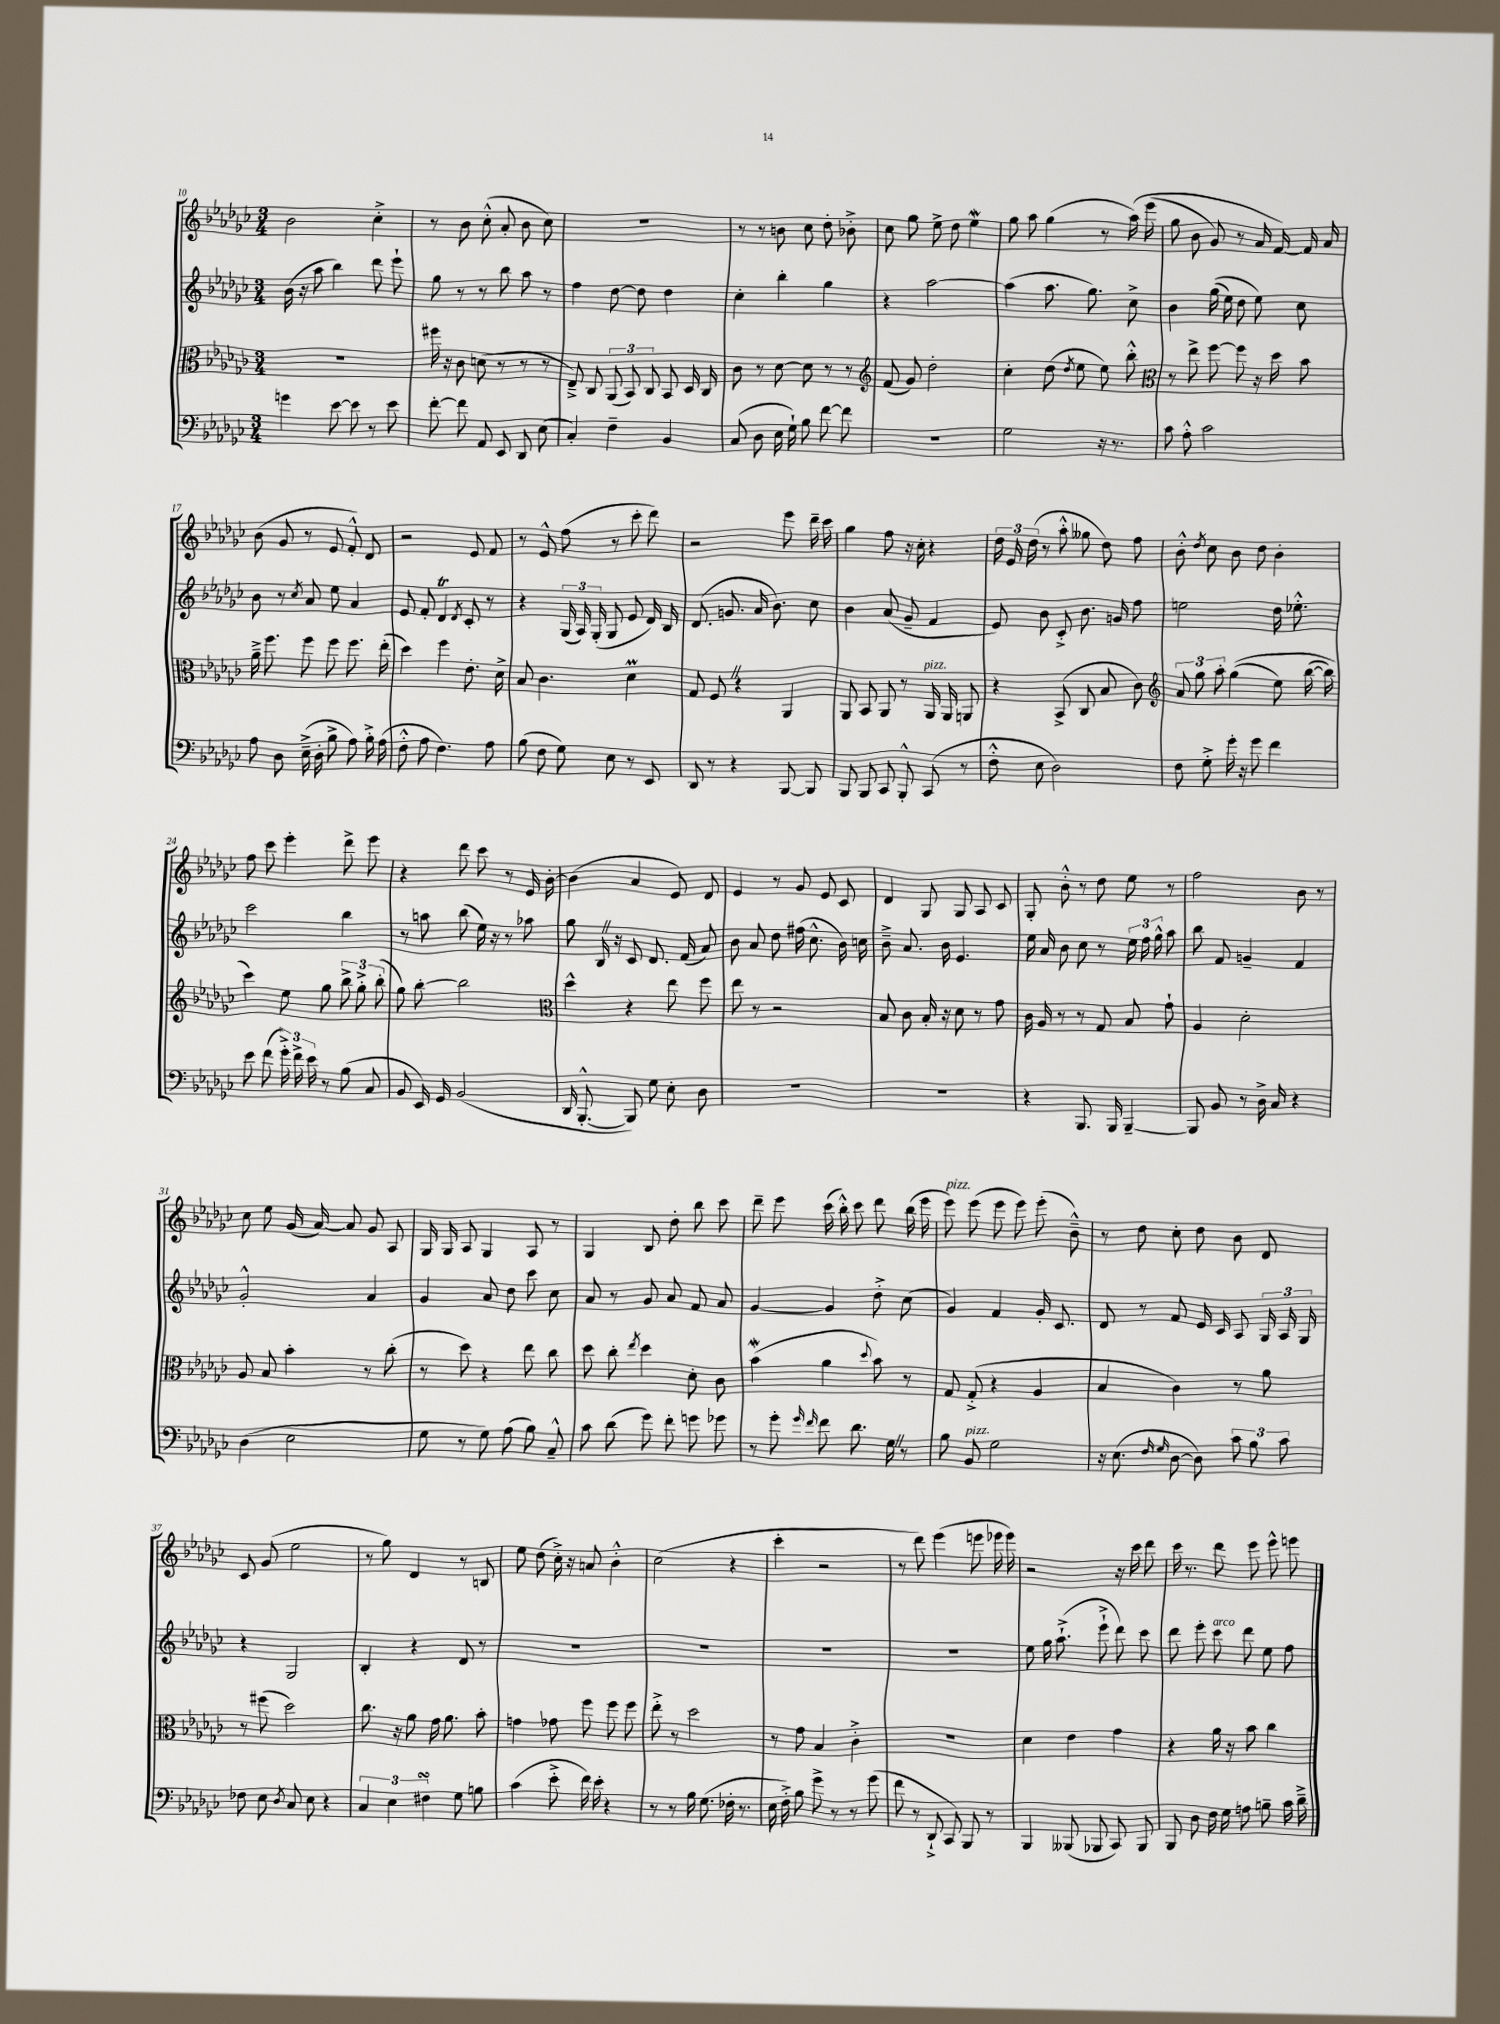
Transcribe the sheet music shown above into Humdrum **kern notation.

**kern	**kern	**kern	**kern
*part4	*part3	*part2	*part1
*staff4	*staff3	*staff2	*staff1
*clefF4	*clefC3	*clefG2	*clefG2
*k[b-e-a-d-g-c-]	*k[b-e-a-d-g-c-]	*k[b-e-a-d-g-c-]	*k[b-e-a-d-g-c-]
*M3/4	*M3/4	*M3/4	*M3/4
=10	=10	=10	=10
4gn\	2.r	(16b-\	2b-\
.	.	16r	.
.	.	8aa-\	.
[8e-\	.	4bb-\)	.
8e-\]	.	.	.
8r	.	8ddd-\	4cc-'^\
8e-\	.	8eee-`\	.
=11	=11	=11	=11
[8f'\	16ff#X\	8gg-\	8r
.	16r	.	.
8f\]	8c-\	8r	8b-\
8AA-/	(8dn\	8r	(8cc-'^^\
8EE-/	8r	8bb-\	8a-'/
8DD-/	8r	8aa-\	8b-\
(8E-\	8r	8r	8cc-\)
=12	=12	=12	=12
4C-'/)	8E-~^/)	4ff\	2.r
.	8C-/	.	.
4F~\	(12AA-/	[8dd-\	.
.	12BB-/)	.	.
.	.	8dd-\]	.
.	12C-/	.	.
4BB-/	8BB-/	4dd-\	.
.	16D-/	.	.
.	16C-/	.	.
=13	=13	=13	=13
(8C-/	8c-\	4cc-'\	8r
8D-\	8r	.	8r
16E-\	[8d-\	4bb-'\	8bn\
16G-`\)	.	.	.
8B-\	8d-\]	.	8cc-\
[8f\	8r	4gg-\	8dd-'\
8f\]	8r	.	8b-X'^\
=14	=14	=14	=14
*	*clefG2	*	*
2.r	(8f/	4r	8cc-\
.	8g-/)	.	8gg-\
.	2dd-'\	[2aa-\	8ee-^\
.	.	.	8dd-\
.	.	.	4ee-W\
=15	=15	=15	=15
2G-\	4cc-'\	(4aa-\]	8gg-\
.	.	.	8aa-\
.	(8dd-\	8.aa-\	(4gg-\
.	8qdd-/	.	.
.	8ee-\	.	.
.	.	8.gg-\)	.
16r	8ee-\)	.	8r
8.r	.	.	.
.	8bb-'^^\	8cc-^\	(16aa-\)
.	.	.	(16eee-\
=16	=16	=16	=16
*	*clefC3	*	*
8c-\	8r	4b-\	8gg-\
8A-'^^\	8ee-^\	.	8b-\
2c-\	[8ff\	((16gg-\	8g-/)
.	.	16ee-\)	.
.	8ff\]	8dd-\	8r
.	16r	8ee-\)	16a-/
.	16dd-\	.	[16f/)
.	8b-\	8cc-\	16f/]
.	.	.	16a-/
!!LO:LB:g=z
=17	=17	=17	=17
8A-\	16a-~^\	8b-\	(8b-\
.	8.ff\	.	.
8D-\	.	8r	8g-/
.	.	8qcc-/	.
(16E-~^\	8ff\	8a-/	8r
16D-'\	.	.	.
8B-^\	8ff\	8ee-\	8e-/
8A-\)	8.ff\	4a-/	8f'^^/)
16B-'^\	.	.	8d-/
(16A-\	(16ee-'\	.	.
=18	=18	=18	=18
8F'^^\	4dd-\)	8e-/	2r
8A-\	.	8f'/	.
4.F\)	4ff\	4d-T/	.
.	.	8qd-/	.
.	8.e-'\	8c-'/	8e-/
8A-\	.	8r	8f/
.	16d-^\	.	.
=19	=19	=19	=19
(8B-\	8B-/	4r	8r
8F\	4.c-\	.	8e-^^/
8G-\)	.	(24G-/	(8ff\
.	.	24A-/)	.
.	.	(24G-'/	.
8E-\	.	8G-/	8r
8r	4d-M\	8e-/	8ccc-'\
8EE-/	.	16d-/)	8ddd-\)
.	.	16B-/	.
=20	=20	=20	=20
8DD-/	8G-/	(8.d-/	2r
8r	8FZ/	.	.
.	.	8.gn/	.
4r	4r	.	.
.	.	16a-/	.
.	.	8.b-\)	.
[8BBB-/	4AA-/	.	8eee-\
8BBB-/]	.	8cc-\	16ddd-~\
.	.	.	16ccc-\
=21	=21	=21	=21
8BBB-/	8AA-/	4b-\	4gg-\
8BBB-/	8BB-/	.	.
8CC-/	8AA-/	(8a-/	8ff\
8BBB-'^^/	8r	8g-~/	16r
.	.	.	16cc-'\
!	!LO:TX:a:i:t=pizz.	!	!
(8CC-/	16AA-/	4f/	4r
.	16AA-/	.	.
8r	8AAn/	.	.
=22	=22	=22	=22
8F'^^\	4r	8e-/)	24dd-\
.	.	.	24e-/
.	.	.	(24dd-\
8E-\	.	8b-\	8r
2D-\)	(8BB-^/	8c-'^/	8aa-'^^\
.	8C-/	8.b-\	8gg--X\
.	8B-/	.	8dd-\)
.	.	16gn/	.
.	8c-\)	8ff\	8ff\
=23	=23	=23	=23
*	*clefG2	*	*
8F\	12a-/	2een\	8b-'^^\
.	12gg-\	.	.
.	.	.	8qdd-/
8G-'^\	.	.	8cc-\
.	12aa-'\	.	.
16g-'\	((4gg-\	.	8b-\
16r	.	.	.
8g-\	.	.	8dd-\
4f\	8ee-\)	16dd-\	4b-'\
.	.	8.ee-X'^^\	.
.	([16bb-\	.	.
.	16bb-\])	.	.
!!LO:LB:g=z
=24	=24	=24	=24
8e-\	4ccc-\)	2ccc-\	8ff\
(8f\	.	.	8ccc-\
24g-'^\)	8ee-\	.	4eee-'\
24f^\	.	.	.
24e-\	.	.	.
8r	8gg-\	.	.
(8B-\	12bb-^\	4bb-\	8ddd-^\
.	12gg-'^\	.	.
8C-/	.	.	8eee-\
.	(12bb-'\	.	.
=25	=25	=25	=25
8BB-/	8gg-\)	8r	4r
16EE-/)	[8bb-'\	8aan\	.
16GG-/	.	.	.
(2BB-/	2bb-\]	(8bb-\	8ddd-\
.	.	16ee-\)	8ccc-\
.	.	16r	.
.	.	8r	8r
.	.	8aa-X\	16e-/
.	.	.	[16b-'\
=26	=26	=26	=26
*	*clefC3	*	*
16DD-/	4dd-^^\	8gg-\	(4b-\]
[8.BBB-'^^/	.	.	.
.	.	16B-Z/	.
.	.	16r	.
8BBB-/])	4r	8c-/	4a-/
8G-\	.	8.d-/	.
8E-'\	8ee-\	.	8e-/)
.	.	(16f/	.
8D-\	8ff\	8a-/)	8d-/
=27	=27	=27	=27
2.r	8ee-\	8b-\	4e-/
.	8r	8a-/	.
.	2r	8dd-\	8r
.	.	(16ff#X\	8g-/
.	.	8.cc-^^\	.
.	.	.	8e-/
.	.	16b-\)	8c-/
.	.	16ccn\	.
=28	=28	=28	=28
2.r	8B-/	8b-~^\	4d-/
.	8c-\	8.a-/	.
.	16B-'/	.	8G-/
.	16r	16b-\	.
.	8d-\	4.e-/	8G-/
.	8r	.	8A-/
.	8g-\	.	8c-/
=29	=29	=29	=29
4r	16c-\	16ee-\	8G-'/
.	16A-/	16a-/	.
.	8r	8b-\	8b-'^^\
8.BBB-/	8r	8cc-\	8r
.	8G-/	8r	8dd-\
16BBB-/	.	.	.
[4BBB-~/	8B-/	24ee-\	8ee-\
.	.	24ff\	.
.	.	24gg-^^\	.
.	8g-`\	8aa-\	8r
=30	=30	=30	=30
8BBB-/]	4A-/	8bb-\	2ff\
8BB-/	.	8f/	.
8r	2d-'\	4gn~/	.
16D-^\	.	.	.
16C-/	.	.	.
4r	.	4f/	8b-\
.	.	.	8r
!!LO:LB:g=z
=31	=31	=31	=31
(4D-\	8A-/	2g-'^^/	8cc-\
.	8B-/	.	8ee-\
2E-\	4b-'\	.	(16g-/
.	.	.	[16a-/)
.	.	.	8a-/]
.	8r	4a-/	8g-/
.	(8cc-'\	.	8A-/
=32	=32	=32	=32
8G-\	8r	4g-/	16G-/
.	.	.	16G-/
8r	8dd-\)	.	8A-/
8G-\)	4r	8a-/	4G-/
(8A-\	.	8dd-\	.
8B-\)	8ee-\	8ccc-\	8A-/
8C-~^^/	8cc-\	8cc-\	8r
=33	=33	=33	=33
8c-\	8dd-\	8a-/	4G-/
(8d-\	8cc-'\	8r	.
.	8qee-/	.	.
8g-\)	4dd-\	8g-/	8B-/
8f'\	.	8a-/	8dd-'\
8gn\	8d-'\	8f/	8bb-\
8g-X\	8c-\	8a-/	8ccc-\
=34	=34	=34	=34
8r	(4b-W\	[4g-/	8ddd-~\
8g-'\	.	.	8eee-\
16qqg-/	.	.	.
16qqf/	.	.	.
8f\	4a-\	4g-/]	(16ccc-\
.	.	.	16bb-'^^\)
8.d-\	.	.	8ccc-\
.	8qqdd-/	.	.
.	8b-\)	8dd-'^\	8ddd-\
16G-Z\	.	.	.
8r	8r	(8cc-\	(16bb-\
.	.	.	16eee-\
=35	=35	=35	=35
!	!	!	!LO:TX:a:i:t=pizz.
8B-\	8G-/	4g-/)	8eee-\)
!LO:TX:a:i:t=pizz.	!	!	!
8BB-/	(8G-'^/	.	(8eee-\
2G-\	4r	4f/	8eee-\
.	.	.	8eee-\)
.	4A-/	16g-'/	(8eee-'\
.	.	8.c-/	.
.	.	.	8b-~^^\)
=36	=36	=36	=36
16r	4B-/	8d-/	8r
(8.E-\	.	.	.
.	.	8r	8dd-\
16qqF/	.	.	.
16qqG-/	.	.	.
[8D-\	4c-\)	8f/	8cc-'\
8D-\])	.	16e-/	8dd-\
.	.	16c-/	.
12c-\	8r	8A-/	8b-\
12B-\	.	.	.
.	8a-\	24G-/	8d-/
12c-\	.	24A-/	.
.	.	24G-/	.
!!LO:LB:g=z
=37	=37	=37	=37
8F-X\	8r	4r	8c-/
8E-\	(8ff#X\	.	(8g-/
8qD-/	.	.	.
8C-/	2dd-\)	2G-/	2ee-\
8E-\	.	.	.
4r	.	.	.
=38	=38	=38	=38
6C-/	8.cc-\	4B-'/	8r
.	.	.	8gg-\)
6E-\	.	.	.
.	16r	.	.
.	8a-\	4r	4d-/
6F#XsSsS\	.	.	.
.	16g-\	.	.
.	8.a-\	.	.
8G-\	.	8d-/	8r
8Bn\	8b-'\	8r	8Bn/
=39	=39	=39	=39
(4c-\	4gn\	2.r	8ee-\
.	.	.	(8dd-\
8e-'^\	8g-X\	.	16cc-'^\)
.	.	.	16r
16f\)	8ff\	.	8an/
16e-'\	.	.	.
4r	8ff\	.	4b-'^^\
.	8ff\	.	.
=40	=40	=40	=40
8r	8ee-'^\	2.r	(2cc-\
8r	8r	.	.
16B-\	2dd-\	.	.
(8.G-\	.	.	.
16F-X'\	.	.	4r
8.r	.	.	.
=41	=41	=41	=41
16E-\	8r	2.r	4ccc-'\
16F'^\)	.	.	.
8B-\	8g-\	.	.
8g-^\	4B-/	.	2r
8r	.	.	.
8r	4c-'^\	.	.
(8g-\	.	.	.
=42	=42	=42	=42
8f\	2.r	2.r	8r
8r	.	.	8ddd-\)
8DD-`^/	.	.	(4eee-\
8CC-/)	.	.	.
8BBB-/	.	.	8eeen\
8r	.	.	16eee-X\
.	.	.	16eee-\)
=43	=43	=43	=43
4BBB-/	4d-\	8ee-\	2r
.	.	16gg-\	.
.	.	(8.aa-`^\	.
(8BBB--X/	4e-\	.	.
8BBB-X/	.	8eee-`^\	.
8CC-/)	4g-\	8ddd-\)	16r
.	.	.	16ccc-\
8BBB-/	.	8ccc-\	8ddd-\
=44	=44	=44	=44
8BBB-/	4r	8ddd-\	16ccc-\
.	.	.	8.r
8D-\	.	8eee-'\	.
!	!	!LO:TX:a:i:t=arco	!
16F\	16a-\	8ccc-\	8ddd-\
16G-\	16r	.	.
8An\	8b-\	8ddd-\	8eee-\
8Bn~\	4cc-\	8ee-\	8eee-^^\
16c-\	.	8ff\	8eeen\
16d-~^\	.	.	.
==	==	==	==
*-	*-	*-	*-
